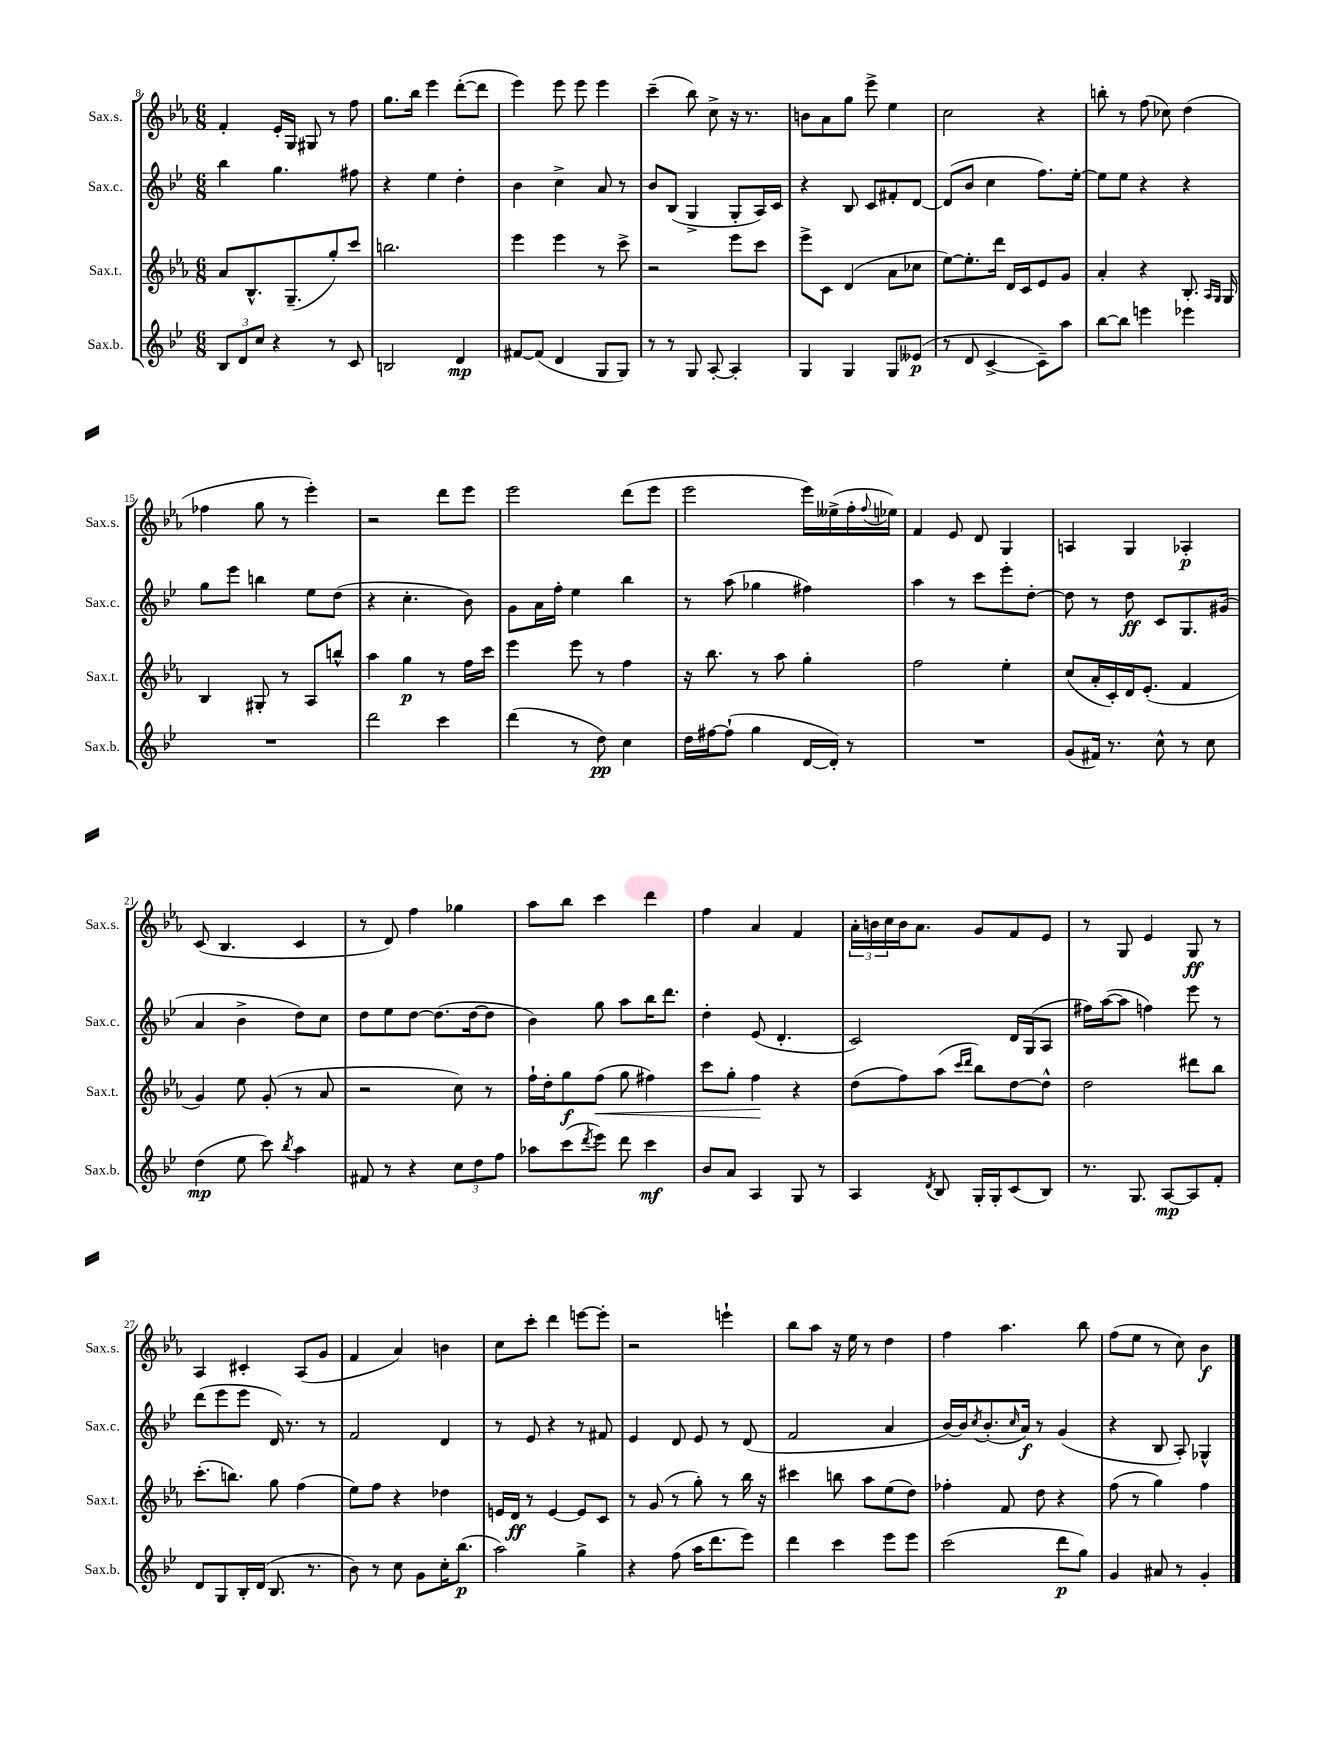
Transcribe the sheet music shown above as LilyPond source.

<<
\new StaffGroup <<
\new Staff = "s0" \with { instrumentName = "Sax.s." shortInstrumentName = "Sax.s." } {
    \clef treble \key ees \major \numericTimeSignature \time 6/8
    f'4-. ees'16-. g16 gis8 r8 f''8 |
    g''8. bes''16 ees'''4 d'''8~-.( d'''8 |
    ees'''4) ees'''8 ees'''8 ees'''4 |
    c'''4--( bes''8) c''8-> r16 r8. |
    b'8 aes'8 g''8 ees'''8-> ees''4 |
    c''2 r4 |
    b''8-. r8 f''8( ces''8) d''4( |
    fes''4 g''8 r8 ees'''4-.) |
    r2 d'''8 ees'''8 |
    ees'''2 d'''8( ees'''8 |
    ees'''2 ees'''16) eeses''16->( f''16-. \appoggiatura { f''8 } ees''16) |
    f'4 ees'8 d'8 g4 |
    a4 g4 aes4-.\p |
    c'8( bes4. c'4 |
    r8 d'8) f''4 ges''4 |
    aes''8 bes''8 c'''4 d'''4 |
    f''4 aes'4 f'4 |
    \tuplet 3/2 { aes'16-. b'16 c''16 } b'16 aes'8. g'8 f'8 ees'8 |
    r8 g8 ees'4 g8\ff r8 |
    aes4 cis'4-. aes8( g'8 |
    f'4 aes'4) b'4 |
    c''8 c'''8-. d'''4 e'''8~ e'''8-. |
    r2 e'''4-! |
    bes''8 aes''8 r16 ees''16 r8 d''4 |
    f''4 aes''4. bes''8 |
    f''8( ees''8 r8 c''8) bes'4\f \bar "|." |
}
\new Staff = "s1" \with { instrumentName = "Sax.c." shortInstrumentName = "Sax.c." } {
    \clef treble \key bes \major \numericTimeSignature \time 6/8
    bes''4 g''4. fis''8 |
    r4 ees''4 d''4-. |
    bes'4 c''4-> a'8 r8 |
    bes'8 bes8( g4-> g8-. a16) c'16 |
    r4 bes8 c'8 fis'8-. d'8~ |
    d'8( bes'8 c''4 f''8.) ees''16~-. |
    ees''8 ees''8 r4 r4 |
    g''8 ees'''8 b''4 ees''8 d''8( |
    r4 c''4.-. bes'8) |
    g'8 a'16 f''16-. ees''4 bes''4 |
    r8 a''8( ges''4 fis''4) |
    a''4 r8 c'''8 ees'''8-. d''8~-. |
    d''8 r8 d''8\ff c'8 g8. gis'16( |
    a'4 bes'4-> d''8) c''8 |
    d''8 ees''8 d''8~ d''8.( d''16~ d''8 |
    bes'4) g''8 a''8 bes''16 d'''8. |
    d''4-. ees'8( d'4.-. |
    c'2) d'16 g16( a8 |
    fis''16) a''16~( a''8 f''4) ees'''8 r8 |
    d'''8( ees'''8 ees'''8 d'16) r8. r8 |
    f'2 d'4 |
    r8 ees'8 r4 r8 fis'8 |
    ees'4 d'8 ees'8 r8 d'8( |
    f'2 a'4 |
    bes'16~) bes'16 \acciaccatura { c''8 } bes'8.-.( \grace { c''16 } a'16\f) r8 g'4( |
    r4 bes8 a8-.) ges4-^ \bar "|." |
}
\new Staff = "s2" \with { instrumentName = "Sax.t." shortInstrumentName = "Sax.t." } {
    \clef treble \key ees \major \numericTimeSignature \time 6/8
    aes'8 bes8.-^ g8.--( g''8-.) c'''8 |
    b''2. |
    ees'''4 ees'''4 r8 c'''8-> |
    r2 ees'''8 c'''8 |
    ees'''8-> c'8 d'4( aes'8 ces''8 |
    ees''8~) ees''8.-. d'''16 d'16 c'16 ees'8 g'8 |
    aes'4-. r4 bes8.-. \grace { aes16 g16 } g16 |
    bes4 gis8-. r8 aes8 b''8-^ |
    aes''4 g''4\p r8 f''16 c'''16 |
    ees'''4 ees'''8 r8 f''4 |
    r16 bes''8. r8 aes''8 g''4-. |
    f''2 ees''4-. |
    c''8( aes'16-. c'16-.) d'16 ees'8.-.( f'4 |
    g'4) ees''8 g'8-.( r8 aes'8 |
    r2 c''8) r8 |
    f''16-! d''16-. g''8\f f''8\<( g''8 fis''4) |
    c'''8 g''8-. f''4\! r4 |
    d''8( f''8) aes''8( \grace { c'''16 d'''16 } bes''8) d''8~ d''8-^ |
    d''2 dis'''8 bes''8 |
    c'''8.-.( b''8.) g''8 f''4( |
    ees''8) f''8 r4 des''4 |
    e'16 d'16\ff r8 e'4~ e'8 c'8 |
    r8 g'8( r8 g''8-.) r8 bes''16 r16 |
    cis'''4 b''8 aes''8 ees''8( d''8) |
    fes''4-. f'8 d''8 r4 |
    f''8( r8 g''4) f''4 \bar "|." |
}
\new Staff = "s3" \with { instrumentName = "Sax.b." shortInstrumentName = "Sax.b." } {
    \clef treble \key bes \major \numericTimeSignature \time 6/8
    \tuplet 3/2 { bes8 d'8 c''8 } r4 r8 c'8 |
    b2 d'4\mp |
    fis'8~ fis'8( d'4 g8 g8) |
    r8 r8 g8 a8~-. a4-. |
    g4 g4 g8 eeses'8\p( |
    r8 d'8 c'4~-> c'8--) a''8 |
    bes''8~ bes''8 e'''4 ees'''4 |
    R2. |
    d'''2 c'''4 |
    d'''4( r8 d''8\pp) c''4 |
    d''16 fis''16~ fis''8-!( g''4 d'16~ d'16-.) r8 |
    R2. |
    g'8( fis'16) r8. c''8-^ r8 c''8 |
    d''4\mp( ees''8 c'''8) \acciaccatura { bes''8 } a''4 |
    fis'8 r8 r4 \tuplet 3/2 { c''8 d''8 f''8 } |
    aes''8 c'''8( \acciaccatura { d'''8 } ees'''8) d'''8 c'''4\mf |
    bes'8 a'8 a4 g8 r8 |
    a4 \acciaccatura { d'8 } bes8 g16-. g16-. c'8( bes8) |
    r8. g8. a8~\mp a8 f'8-. |
    d'8 g8 bes16-. d'16( bes8. r8. |
    bes'8) r8 c''8 g'8 c''16-. bes''8.\p( |
    a''2) g''4-> |
    r4 f''8( a''16 d'''8. ees'''8) |
    d'''4 c'''4 ees'''8 ees'''8 |
    c'''2( d'''8\p g''8) |
    g'4 ais'8 r8 g'4-. \bar "|." |
}
>>
>>
\layout { \context { \Score currentBarNumber = #8 } }
